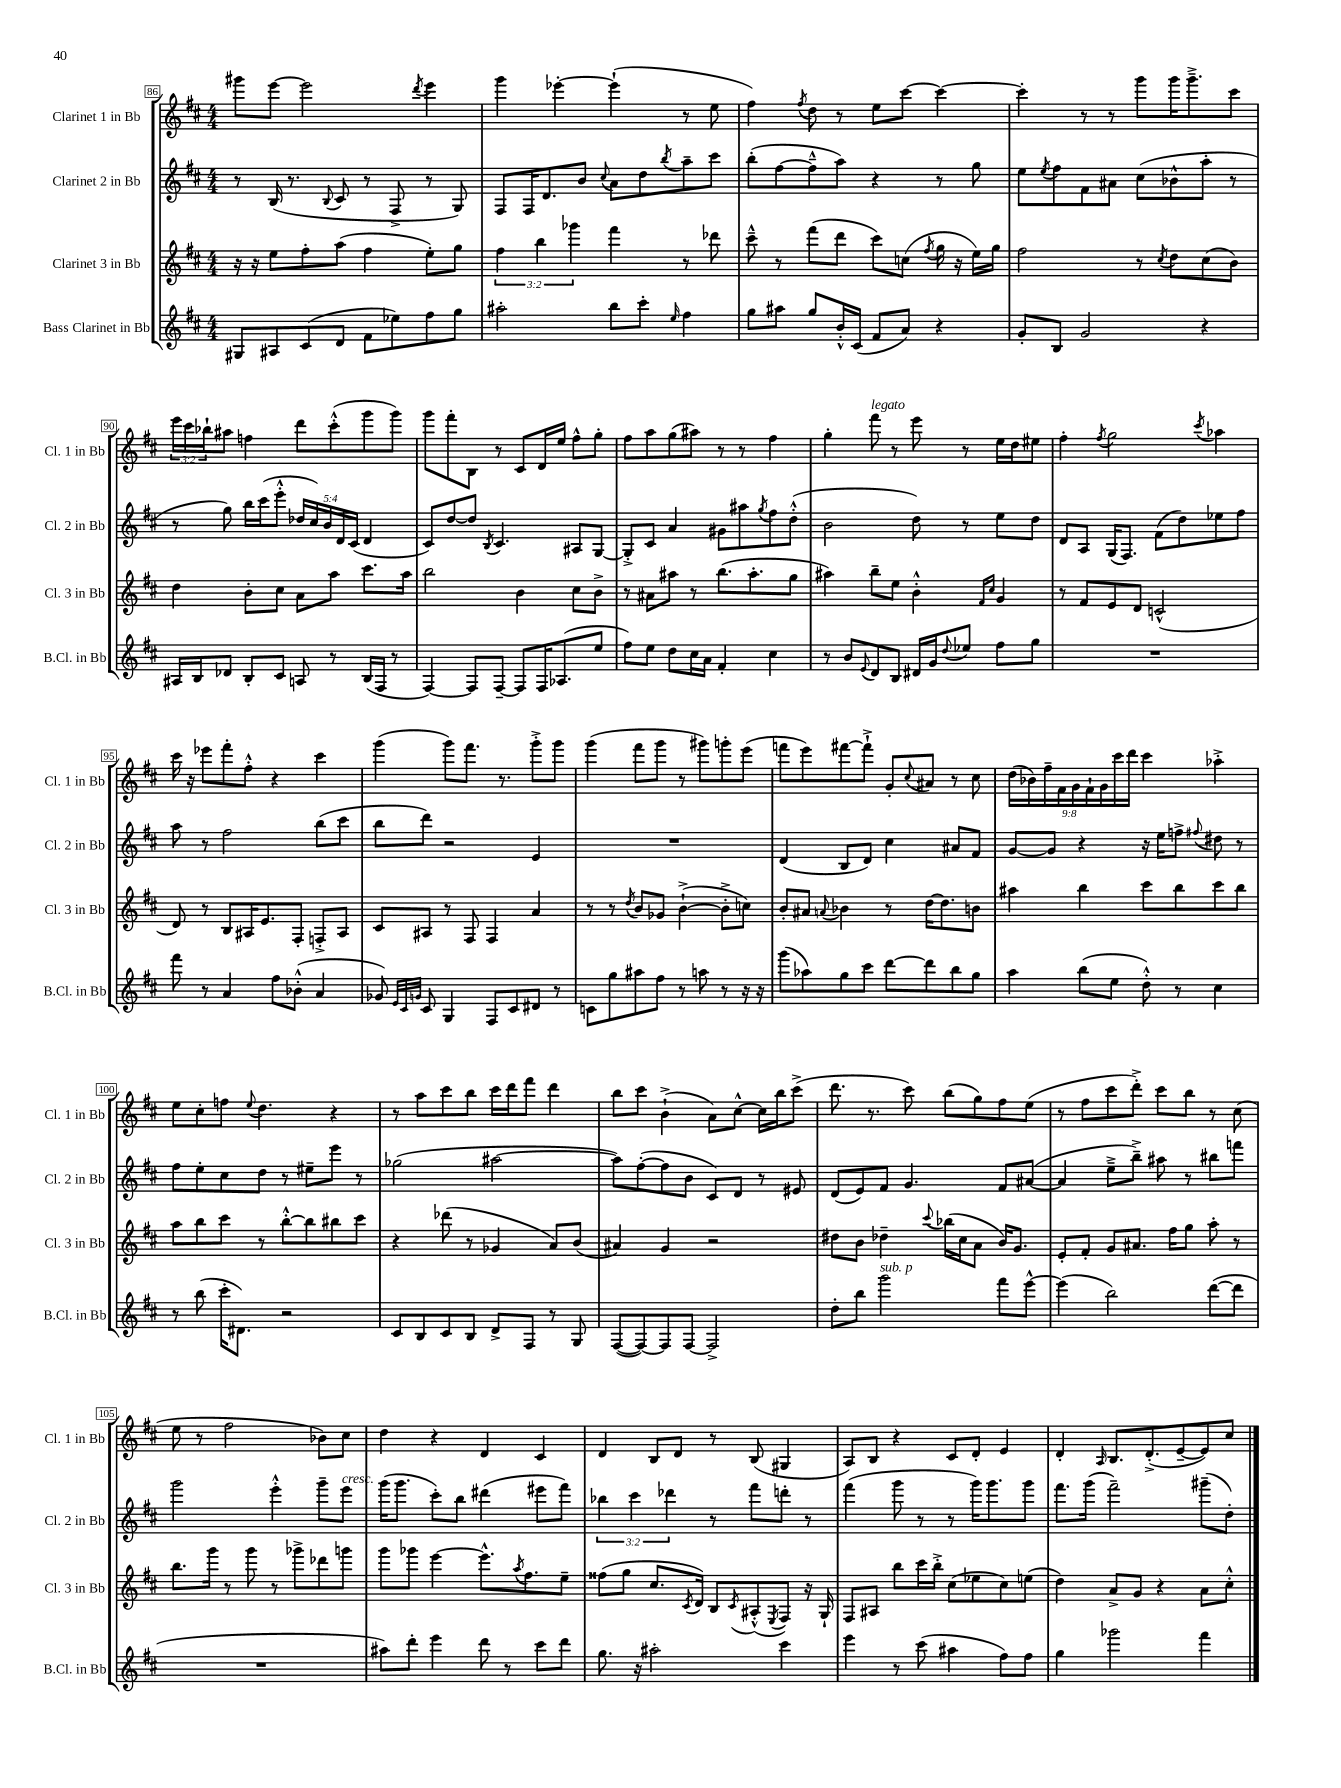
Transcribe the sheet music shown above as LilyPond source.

<<
\new StaffGroup <<
\new Staff = "s0" \with { instrumentName = "Clarinet 1 in Bb" shortInstrumentName = "Cl. 1 in Bb" } {
    \clef treble \key d \major \numericTimeSignature \time 4/4 \override Staff.TupletNumber.text = #tuplet-number::calc-fraction-text
    gis'''8 e'''8~ e'''2 \acciaccatura { d'''8 } e'''4 |
    g'''4 ees'''4~-. ees'''4-!( r8 e''8 |
    fis''4) \acciaccatura { fis''8 } d''8 r8 e''8 cis'''8~ cis'''4~ |
    cis'''4-. r8 r8 g'''8 g'''16 g'''8.---> cis'''8 |
    \tuplet 3/2 { e'''16 cis'''16 bes''16-! } ais''8 f''4 d'''8 cis'''8-.-^( g'''8 g'''8) |
    g'''8 fis'''8-. b8 r8 cis'8 d'16 e''16 fis''8-^ g''8-. |
    fis''8 a''8 g''8( ais''8) r8 r8 fis''4 |
    g''4-. fis'''8^\markup { \italic "legato" } r8 e'''8 r8 e''16 d''16 eis''8 |
    fis''4-. \acciaccatura { fis''8 } g''2 \acciaccatura { cis'''8 } aes''4 |
    cis'''16 r16 ees'''8 fis'''8-. fis''8-.-^ r4 cis'''4 |
    g'''4( g'''8) fis'''8. r8. g'''8-.-> g'''8 |
    g'''4( fis'''8 g'''8 r8 gis'''8) g'''8-. e'''8( |
    f'''8 e'''8) fis'''8~ fis'''8-!-> g'8-. \appoggiatura { cis''8 } ais'8 r8 cis''8 |
    \tuplet 9/8 { d''16( bes'16) fis''16-- fis'16 g'16 fis'16-! g'16 cis'''16 d'''16 } cis'''4 aes''4-.-> |
    e''8 cis''8-. f''8 \appoggiatura { e''8 } d''4. r4 |
    r8 a''8 cis'''8 b''8 cis'''16 d'''16 fis'''8 d'''4 |
    b''8 cis'''8 b'4-!->( a'8) cis''8~-^ cis''16 b''16 cis'''8->( |
    d'''8. r8. cis'''8) b''8( g''8) fis''8 e''8( |
    r8 fis''8 cis'''8 d'''8-.->) cis'''8 b''8 r8 cis''8( |
    e''8 r8 fis''2 bes'8) cis''8 |
    d''4 r4 d'4 cis'4 |
    d'4 b8 d'8 r8 b8( gis4 |
    a8) b8 r4 cis'8 d'8-. e'4 |
    d'4-. \grace { a16 } b8. d'8.-.->( e'8~-- e'8) cis''8 \bar "|." |
}
\new Staff = "s1" \with { instrumentName = "Clarinet 2 in Bb" shortInstrumentName = "Cl. 2 in Bb" } {
    \clef treble \key d \major \numericTimeSignature \time 4/4 \override Staff.TupletNumber.text = #tuplet-number::calc-fraction-text
    r8 b16( r8. \appoggiatura { b8 } cis'8 r8 fis8-> r8 g8) |
    fis8 fis16 d'8. b'8 \appoggiatura { cis''8 } a'8 d''8 \acciaccatura { b''8 } a''8-- cis'''8 |
    b''8-.( fis''8~ fis''8---^ a''8) r4 r8 g''8 |
    e''8 \acciaccatura { e''8 } fis''8 fis'8 ais'8 cis''8( bes'8-^ a''8-. r8 |
    r8 g''8) b''16 cis'''16( e'''8-.-^ \tuplet 5/4 { des''16 cis''16) b'16 d'16 cis'16( } d'4 |
    cis'8) d''8~ d''8 \acciaccatura { b8 } cis'4. ais8 g8~ |
    g8-.-> cis'8 a'4 gis'8 ais''8 \acciaccatura { g''8 } fis''8 d''8-.-^( |
    b'2 d''8) r8 e''8 d''8 |
    d'8 a8 g16( fis8.) fis'8( d''8) ees''8 fis''8 |
    a''8 r8 fis''2 b''8( cis'''8 |
    b''8 d'''8) r2 e'4 |
    R1 |
    d'4( b8 d'8) cis''4 ais'8 fis'8 |
    g'8~ g'8 r4 r16 e''16 f''8-> \appoggiatura { fis''8 } dis''8 r8 |
    fis''8 e''8-. cis''8 d''8 r8 eis''8-- e'''8 r8 |
    ges''2( ais''2~ |
    ais''8) fis''8~-.( fis''8 b'8 cis'8) d'8 r8 eis'8 |
    d'8( e'8) fis'8 g'4. fis'8 ais'8~( |
    ais'4 e''8---> b''8--->) ais''8 r8 bis''8 f'''8 |
    g'''2 e'''4-.-^ g'''8-- e'''8^\markup { \italic "cresc." } |
    g'''16( g'''8. cis'''8-.) b''8 dis'''4( eis'''8 fis'''8) |
    \tuplet 3/2 { bes''4 cis'''4 des'''4 } r8 fis'''8 d'''8-. r8 |
    fis'''4( g'''8 r8 r8 g'''16) g'''8. g'''8 |
    fis'''8. g'''16( fis'''2--) gis'''8--( d''8-.) \bar "|." |
}
\new Staff = "s2" \with { instrumentName = "Clarinet 3 in Bb" shortInstrumentName = "Cl. 3 in Bb" } {
    \clef treble \key d \major \numericTimeSignature \time 4/4 \override Staff.TupletNumber.text = #tuplet-number::calc-fraction-text
    r16 r16 e''8 fis''8-. a''8( fis''4 e''8-.) g''8 |
    \tuplet 3/2 { fis''4 b''4 ges'''4 } fis'''4 r8 des'''8 |
    cis'''8---^ r8 fis'''8( d'''8 cis'''8) c''8( \acciaccatura { fis''8 } g''16 r16 e''16) g''16 |
    fis''2 r8 \acciaccatura { cis''8 } d''8 cis''8( b'8) |
    d''4 b'8-. cis''8 a'8 a''8 cis'''8. a''16 |
    b''2 b'4 cis''8 b'8-> |
    r8 ais'8 ais''8 r8 b''8.( ais''8.-. g''8 |
    ais''4) b''8-- e''8 b'4-.-^ \grace { fis'16 cis''16 } g'4 |
    r8 fis'8 e'8 d'8 c'2-^( |
    d'8) r8 b8 ais16 e'8. fis8-. f8-.-> ais8 |
    cis'8 ais8 r8 fis8 fis4 a'4 |
    r8 r8 \acciaccatura { d''8 } b'8 ges'8 b'4~-!->( b'8-.-> c''8) |
    b'8-. ais'8 \appoggiatura { a'8 } bes'4 r8 d''16~ d''8. b'8 |
    ais''4 b''4 cis'''8 b''8 cis'''8 b''8 |
    a''8 b''8 cis'''8 r8 b''8~-.-^ b''8 bis''8 cis'''8 |
    r4 des'''8( r8 ges'4 a'8) b'8( |
    ais'4) g'4 r2 |
    dis''8 b'8 des''4-- \appoggiatura { cis'''8 } bes''16( cis''16 a'8 b'16) g'8. |
    e'8-. fis'8-. g'8 ais'8. fis''16 g''8 a''8-. r8 |
    b''8. g'''16 r8 g'''8 r8 ges'''8-> des'''8 g'''8 |
    g'''8 ges'''8 e'''4~ e'''8.-^ \acciaccatura { a''8 } fis''8. e''8-- |
    fisis''8( g''8 cis''8. \acciaccatura { cis'8 } d'16) b8 \acciaccatura { cis'8 } ais8-.-^( \acciaccatura { e8 } fis8) r16 g16-! |
    fis8 ais8 b''8 cis'''16 b''16-.-> cis''8( ees''8 cis''8) e''8( |
    d''4) a'8-> g'8 r4 a'8 cis''8-.-^ \bar "|." |
}
\new Staff = "s3" \with { instrumentName = "Bass Clarinet in Bb" shortInstrumentName = "B.Cl. in Bb" } {
    \clef treble \key d \major \numericTimeSignature \time 4/4
    gis8 ais8 cis'8( d'8 fis'8 ees''8) fis''8 g''8 |
    ais''2-. b''8 cis'''8-. \grace { e''16 } fis''4 |
    g''8 ais''8 g''8 b'16-.-^ cis'16( fis'8 a'8) r4 |
    g'8-. b8 g'2 r4 |
    ais16 b16 des'8 b8-. cis'8 a8 r8 b16( fis16 r8 |
    fis4~) fis8 fis8~-- fis8 fis16 aes8.( e''8 |
    fis''8) e''8 d''8 cis''16 a'16 fis'4-. cis''4 |
    r8 b'8 \appoggiatura { e'8 } d'8 b8 dis'16 g'16 \appoggiatura { d''8 } ees''8 fis''8 g''8 |
    R1 |
    fis'''8 r8 a'4 fis''8 bes'8-.-^( a'4 |
    ges'8) \grace { e'32 cis'32 g'32 } cis'8 g4 fis8 cis'8 dis'8 r8 |
    c'8 g''8 ais''8 fis''8 r8 a''8 r8 r16 r16 |
    g'''8( aes''8) g''8 cis'''8 d'''8~ d'''8 b''8 g''8 |
    a''4 b''8( e''8 d''8-.-^) r8 cis''4 |
    r8 b''8( cis'''16-. dis'8.) r2 |
    cis'8 b8 cis'8 b8 d'8-> fis8 r8 g8 |
    fis8~( fis8~) fis8 fis8~ fis2-> |
    d''8-. b''8 g'''2^\markup { \italic "sub. p" } fis'''8 e'''8~-^ |
    e'''4( b''2) d'''8~( d'''8 |
    R1 |
    ais''8) d'''8-. e'''4 d'''8 r8 cis'''8 d'''8 |
    g''8. r16 ais''2-. cis'''4 |
    e'''4 r8 cis'''8( ais''4 fis''8) fis''8 |
    g''4 ges'''2 fis'''4 \bar "|." |
}
>>
>>
\layout { \context { \Score currentBarNumber = #86 \override BarNumber.stencil = #(make-stencil-boxer 0.1 0.3 ly:text-interface::print) } }
